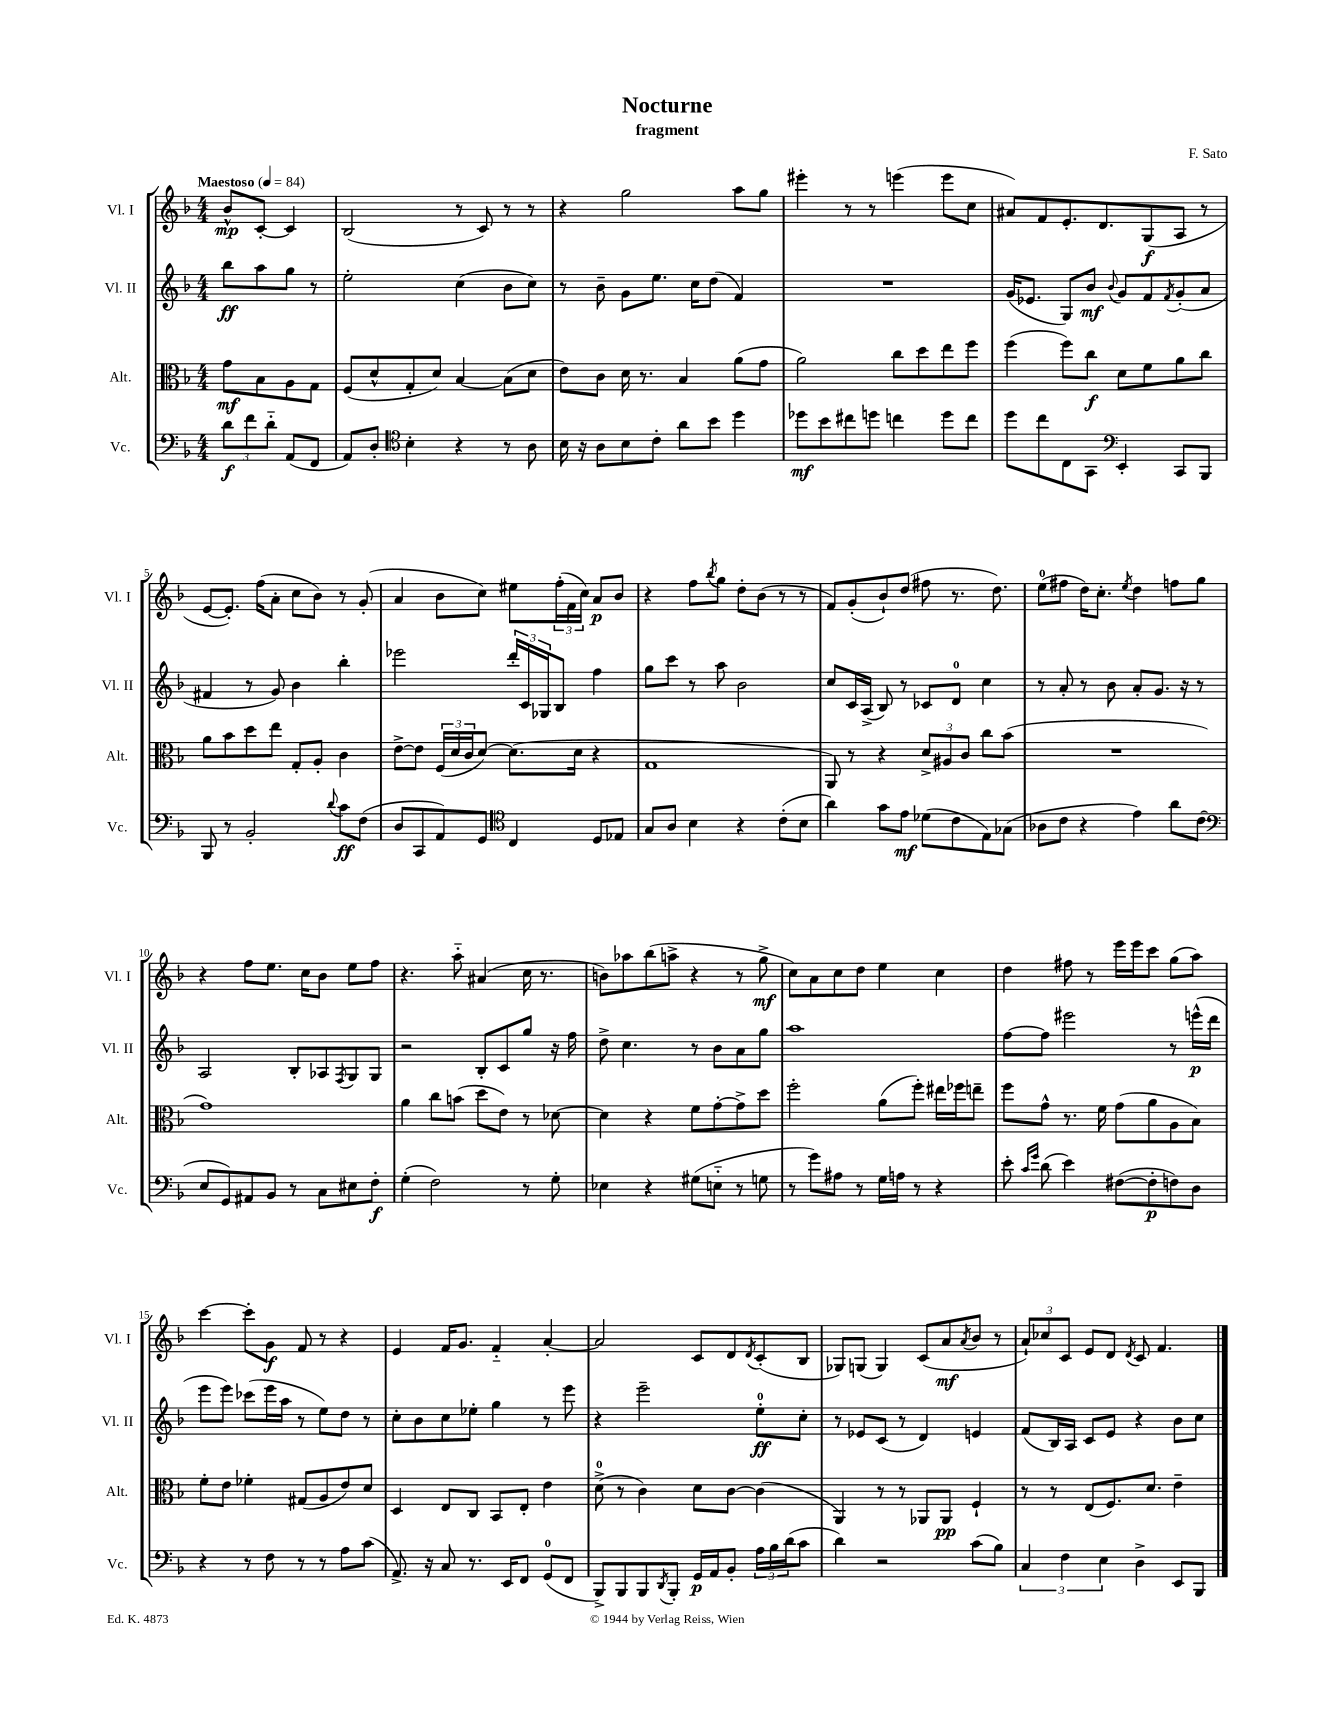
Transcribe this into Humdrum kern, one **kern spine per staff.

**kern	**kern	**kern	**kern
*staff4	*staff3	*staff2	*staff1
*clefF4	*clefC3	*clefG2	*clefG2
*k[b-]	*k[b-]	*k[b-]	*k[b-]
*M4/4	*M4/4	*M4/4	*M4/4
*MM84	*MM84	*MM84	*MM84
12d	8g	8bb-	8b-^^
12f	.	.	.
.	8B-	8aa	[8c'
12d'~	.	.	.
(8AA	8A	8gg	4c]
8FF	8G	8r	.
=	=	=	=
8AA)	(8F	2ee'	(2B-
8D'	8d^^	.	.
*clefC4	*	*	*
4B-'	8G'	.	.
.	8d)	.	.
4r	[4B-	(4cc	8r
.	.	.	8c)
8r	(8B-]	8b-	8r
8A	8d	8cc)	8r
=	=	=	=
16B-	8e)	8r	4r
16r	.	.	.
8A	8c	8b-~	.
8B-	16d	8g	2gg
.	8.r	.	.
8c'	.	8.ee	.
8a	4B-	.	.
.	.	16cc	.
8b-	.	(8dd	.
4dd	(8a	4f)	8aa
.	8g	.	8gg
=	=	=	=
8dd-	2a)	1r	4eee#'
8b-	.	.	.
8cc#	.	.	8r
8dd	.	.	8r
4cc	8cc	.	(4eee
.	8dd	.	.
8dd	8ee	.	8eee
8cc	8ff	.	8cc
=	=	=	=
8dd	(4ff	(16g	8a#)
.	.	8.e-	.
8cc	.	.	8f
8C	8ff)	8G)	8.e'
8GG	8cc	8b-	.
.	.	.	8.d
*clefF4	*	*	*
.	.	8qqb-	.
4EE'	8d	8g	.
.	8f	8f	(8G
.	.	8qf	.
8CC	8a	(8g'	8A
8BBB-	8cc	8a	8r
=	=	=	=
8BBB-	8a	4f#	[8e
8r	8b-	.	8.e'])
2BB-'	8dd	8r	.
.	.	.	(16ff
.	8ee	8g)	8a'
.	8G'	4b-	8cc
.	8A'	.	8b-)
8qqd	.	.	.
8c	4c	4bb-'	8r
(8F	.	.	(8g'
=	=	=	=
8D	[8e^	2eee-	4a
8CC	8e]	.	.
8AA)	(24F	.	8b-
.	24d	.	.
.	24c	.	.
8GG	[8d)	.	8cc)
*clefC4	*	*	*
4C	(8.d]	24ddd'	8ee#
.	.	24c	.
.	.	24G-	.
.	.	8B-	(24ff'
.	.	.	24f
.	16d	.	.
.	.	.	24cc)
8D	4r	4ff	8a
8E-	.	.	8b-
=	=	=	=
8G	1G	8gg	4r
8A	.	8ccc	.
4B-	.	8r	8ff
.	.	.	8qbb-
.	.	8aa	8gg
4r	.	2b-	8dd'
.	.	.	(8b-
(8c'	.	.	8r
8B-	.	.	8r
=	=	=	=
4a)	8AA)	8cc	8f)
.	8r	16c	(8g'
.	.	(16A^	.
8g	4r	8B-)	8b-`)
8e	.	8r	(8dd
(8d-	12d^	8c-	8ff#
.	12A#	.	.
8c	.	8d	8.r
.	12c	.	.
8E)	8cc	4cc	.
.	.	.	8.dd)
(8G-	(8b-	.	.
=	=	=	=
8A-	1r	8r	(8ee
8c	.	8a'	8ff#
4r	.	8r	16dd)
.	.	.	8.cc'
.	.	8b-	.
.	.	.	8qee
4e)	.	8a'	4dd
.	.	8.g	.
8a	.	.	8ff
.	.	16r	.
(8c	.	8r	8gg
=	=	=	=
*clefF4	*	*	*
8E	1g)	2A	4r
8GG)	.	.	.
8AA#	.	.	8ff
8BB-	.	.	8.ee
8r	.	8B-'	.
.	.	.	16cc
8C	.	8A-	8b-
.	.	8qF	.
8E#	.	8G	8ee
8F'	.	8G	8ff
=	=	=	=
(4G'	4a	2r	4.r
2F)	8cc	.	.
.	(8b	.	8aa'~
.	8dd	8B-'	(4a#
.	8e)	8c	.
8r	8r	8gg	16cc
.	.	.	8.r
8G'	[8d-	16r	.
.	.	16ff	.
=	=	=	=
4E-	4d-]	8dd^	8b)
.	.	4.cc	8aa-
4r	4r	.	(8bb-
.	.	.	8aa^
(8G#	8f	8r	4r
8E'~	[8g'	8b-	.
8r	8g^]	8a	8r
8G	8dd	8gg	8gg^
=	=	=	=
8r	2ff'	1aa	8cc)
8g)	.	.	8a
8A#	.	.	8cc
8r	.	.	8dd
16G	(8a	.	4ee
16A	.	.	.
8r	8ff')	.	.
4r	16ee#	.	4cc
.	16ff-	.	.
.	8ee~	.	.
=	=	=	=
8e'	8ff	[8ff	4dd
16qqc	.	.	.
16qqg	.	.	.
(8d	8g^^	8ff]	.
4e)	8.r	2eee#	8ff#
.	.	.	8r
.	16f	.	.
([8F#	(8g	.	16eee
.	.	.	16eee
8F#']	8a	.	8ccc
8F)	8A	8r	(8gg
8D	8B-)	(16eee^^	8aa)
.	.	16ddd	.
=	=	=	=
4r	8f'	8eee	[4ccc
.	8e	8eee)	.
8r	4f-'	(8ccc-	8ccc']
8F	.	16eee	8g
.	.	16aa	.
8r	(8G#	8r	8f
8r	8A	8ee)	8r
8A	8e)	8dd	4r
(8c	8d	8r	.
=	=	=	=
8.AA^)	4D	8cc'	4e
.	.	8b-	.
16r	.	.	.
8C	8E	8cc	16f
.	.	.	8.g
8.r	8C	8ee-'	.
.	8BB-	4gg	4f'~
16EE	.	.	.
8FF	8E'	.	.
(8GG	4e	8r	[4a'
8FF	.	8eee	.
=	=	=	=
8BBB-^)	(8d^	4r	2a]
8BBB-	8r	.	.
8BBB-	4c)	2eee~	.
8qDD	.	.	.
8BBB-'	.	.	.
16GG	8d	.	8c
16AA	.	.	.
8BB-'	[8c	.	8d
.	.	.	8qd
24A	(4c]	8ee'	(8c'
24B-	.	.	.
(24d	.	.	.
8c	.	8cc'	8B-
=	=	=	=
4d)	4AA)	8r	8G-)
.	.	8e-	(8G
2r	8r	(8c	4G)
.	8r	8r	.
.	8AA-	4d)	(8c
.	8AA-	.	8a
.	.	.	8qa
(8c	4F`	4e	8b-
8B-)	.	.	8r
=	=	=	=
6C	8r	(8f	12a`)
.	.	.	12cc-
.	8r	16B-)	.
6F	.	.	12c
.	.	16A	.
.	(8E	8c	8e
6E	.	.	.
.	8.F)	8e	8d
.	.	.	8qd
4D^	.	4r	8c
.	8.d	.	.
.	.	.	4.f
8EE	4e~	8b-	.
8BBB-	.	8cc	.
==	==	==	==
*-	*-	*-	*-
